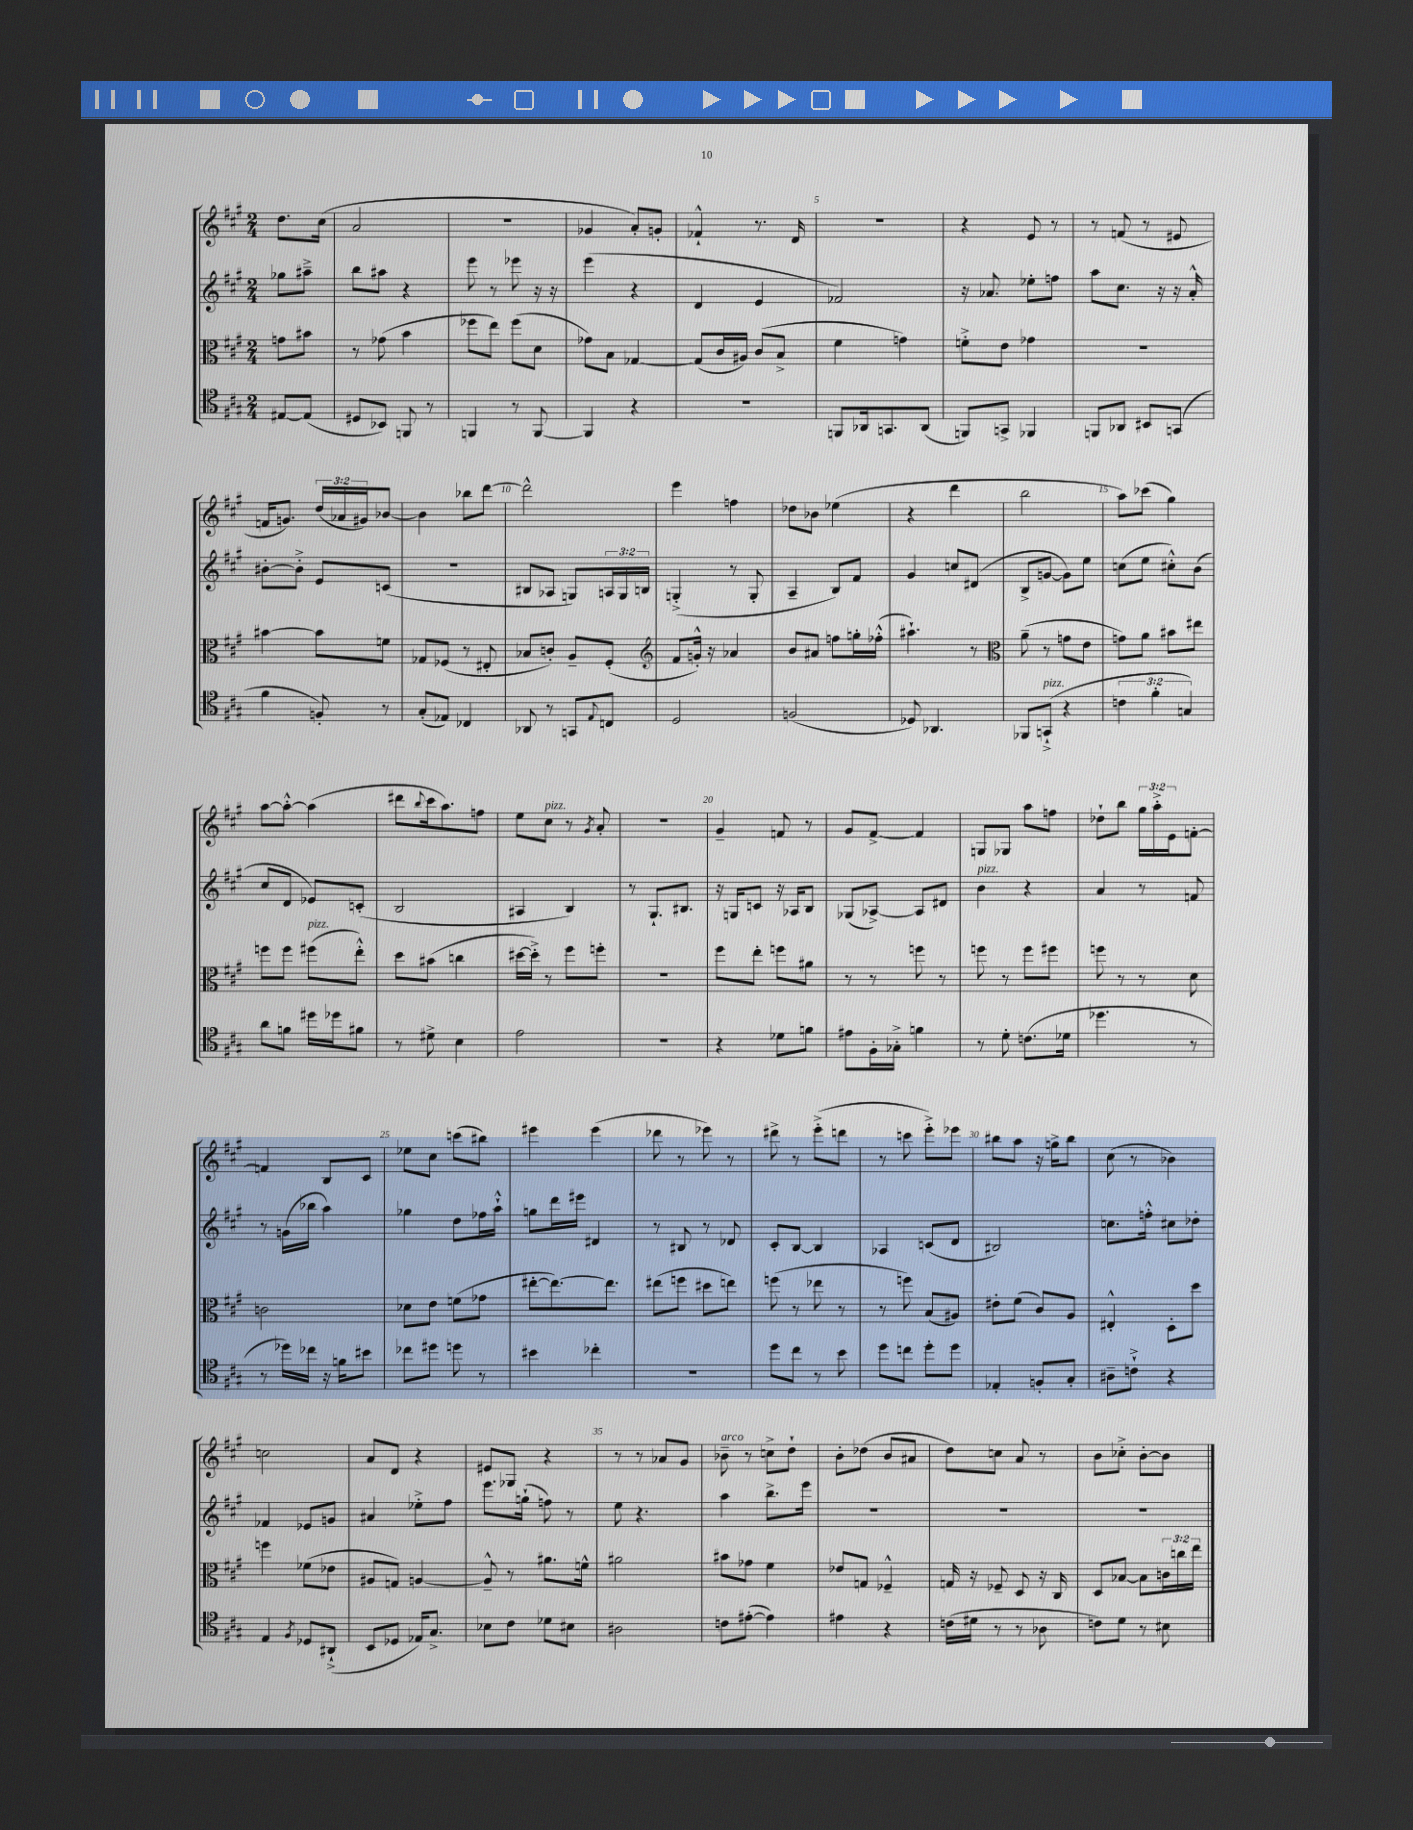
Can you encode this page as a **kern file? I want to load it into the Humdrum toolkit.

**kern	**kern	**kern	**kern
*part4	*part3	*part2	*part1
*staff4	*staff3	*staff2	*staff1
*clefC4	*clefC3	*clefG2	*clefG2
*k[f#c#g#]	*k[f#c#g#]	*k[f#c#g#]	*k[f#c#g#]
*M2/4	*M2/4	*M2/4	*M2/4
=	=	=	=
[8E#X/L	8gn\L	8gg-X\L	8.dd\L
(8E#/J]	8b#X\J	8aa#X~^\J	.
.	.	.	(16cc#\Jk
=1	=1	=1	=1
8D#X/L	8r	8bb\L	2a/
8BB-X/J)	(8g-X\	8aa#X\J	.
8FFn/	4b\	4r	.
8r	.	.	.
=2	=2	=2	=2
4FFn/	8ff-X\L	8eee\	2r
.	8ee\J)	8r	.
8r	(8ff-\L	8eee-X\	.
[8FF/	8d\J	16r	.
.	.	16r	.
=3	=3	=3	=3
4FF/]	8g-X\L)	(4eee\	4g-X/
.	8B\J	.	.
4r	[4G-X/	4r	8a'/L)
.	.	.	8gn'/J
=4	=4	=4	=4
2r	(8G-/L]	4d/	4f-X`^^/
.	16c#/L	.	.
.	16A#X/JJ)	.	.
.	(8c#/L	4e/	8.r
.	8B^/J	.	.
.	.	.	16d/
=5	=5	=5	=5
8FFn/L	4f#\	2f-X/)	2r
16AA-X/k	.	.	.
8.GGn/	.	.	.
.	4gn\)	.	.
(8AA-/J	.	.	.
=6	=6	=6	=6
8FFn/L)	8fn'^\L	16r	4r
.	.	8.a-X/	.
8GGn^/J	8e\J	.	.
4FF-X/	4g-X\	8ee-X'\L	8e/
.	.	8ffn\J	8r
=7	=7	=7	=7
8FFn/L	2r	8aa\L	8r
8AA-X/J	.	8.cc#\J	(8fn/
8BB#X/L	.	.	8r
.	.	16r	.
(8GGn/J	.	16r	8e#X/
.	.	16a'^^/	.
!!LO:LB:g=z
=8	=8	=8	=8
4f#\	[4b#X\	[8b#X'\L	16fn/KL
.	.	.	8.gn/J)
.	.	8b#'^\J]	.
8Fn'/)	8b#\L]	8e/L	(24dd/LL
.	.	.	24a-X/
.	.	.	24g#X/J)
8r	8fn\J	(8cn/J	[8b-X/J
=9	=9	=9	=9
(8G#'/L	8G-X/L	2r	4b-\]
8E-X/J)	(8F-X/J	.	.
4C-X/	8r	.	8bb-X\L
.	8E#X'/	.	[8ddd\J
=10	=10	=10	=10
8AA-X/	8B-X/L	8B#X/L	2ddd^^\]
8r	8cn'/J)	8A-X/J	.
8GGn/L	8A~/L	8Gn/L)	.
8qqE/	.	.	.
8Cn/J	(8F#'/J	24An/L	.
.	.	24G/	.
.	.	24Bn/JJ	.
=11	=11	=11	=11
*	*clefG2	*	*
2D/	8f#/L	(4Gn'^/	4eee\
.	16gn'^^/Jk)	.	.
.	16r	.	.
.	4a-X/	8r	4ffn\
.	.	8G'/	.
=12	=12	=12	=12
(2Fn/	8b/L	4A~/	8dd-X\L
.	8a#X/J	.	8b-X\J
.	8ffn\L	8B/L)	(4ee-X\
.	16ggn'\L	8f#/J	.
.	(16ff-X'^^\JJ	.	.
=13	=13	=13	=13
8D-X/)	4.aa#X`\)	4g#/	4r
4.AA-X/	.	.	.
.	.	8ccn/L	4ddd\
.	8r	(8d#X/J	.
=14	=14	=14	=14
*	*clefC3	*	*
8FF-X/L	(8a~\	8B^/L	2bb\
!LO:TX:a:i:t=pizz.	!	!	!
(8GGn`^/J	8r	[8gn/J	.
4r	8gn\L	8g\L])	.
.	8e\J	8ee\J	.
=15	=15	=15	=15
6cn\	8gn\L)	(8ccn\L	8aa\L)
.	8a\J	8ee\J	(8ccc-X\J
6f#'\	.	.	.
.	8b#X\L	8cc#X'^^\L)	4gg#\)
6Gn/)	.	.	.
.	8ee#X\J	(8b\J	.
!!LO:LB:g=z
=16	=16	=16	=16
8a\L	8ffn\L	8cc#/L	[8aa\L
8fn\J	8ff\J	8d/J	8aa'^^\J_
!	!LO:TX:a:i:t=pizz.	!	!
16dd#X\LL	(8ff#X\L	8e-X/L)	(4aa\]
16dd-X\J	.	.	.
8f#X\J	8ee'^^\J)	(8cn'/J	.
=17	=17	=17	=17
8r	8dd\L	2B/	8ddd#X\L
.	.	.	8qqbb/
8d#X^\	(8b#X\J	.	16ccc#\k
.	.	.	8.aa\)
4B\	4ccn\	.	.
.	.	.	8ffn\J
=18	=18	=18	=18
2e\	[16dd#X\LL	4A#X/	8ee\L
.	16dd#'^\JJ])	.	.
!	!	!	!LO:TX:a:i:t=pizz.
.	8r	.	8cc#\J
.	8ff#\L	4B/)	8r
.	.	.	8qg#/
.	8ffn'\J	.	8a'/
=19	=19	=19	=19
2r	2r	8r	2r
.	.	8.G#`/L	.
.	.	8.B#X/J	.
=20	=20	=20	=20
4r	8ff#\L	16r	4g#~/
.	.	16Gn/KL	.
.	8ee'\J	8cn/J	.
8d-X\L	8ffn\L	16r	8fn/
.	.	16A-X/KL	.
8fn\J	8a#X\J	8B/J	8r
=21	=21	=21	=21
8e#X\L	8r	(8G-X/L	8g#/L
16F#'\L	8r	[8A-X^/J)	[8f#^/J
16G-X'^\JJ	.	.	.
4fn\	8ffn\	8A-/L]	4f#/]
.	8r	8d#X/J	.
=22	=22	=22	=22
!	!	!LO:TX:a:i:t=pizz.	!
8r	8ffn\	4b\	8Gn/L
8d'\	8r	.	8G-X/J
(8.cn\L	8ff\L	4r	8aa\L
.	8ff#X\J	.	8ffn\J
16d-X\Jk	.	.	.
=23	=23	=23	=23
4.dd-X\	8ffn\	4a/	8dd-X`\L
.	8r	.	8bb\J
.	8r	8r	24gg#\LL
.	.	.	24aa'^\
.	.	.	24e\J
8r	8d\	8fn/	[8fn'\J
!!LO:LB:g=z
=24	=24	=24	=24
8r	2cn\	8r	4fn/]
16dd-X\LL)	.	(16gn\LL	.
16cc-X\JJ	.	16bb-X\JJ	.
16r	.	4aa\)	8B/L
16fn\KL	.	.	.
8b#X\J	.	.	8c#/J
=25	=25	=25	=25
8cc-X\L	8d-X\L	4gg-X\	8ee-X\L
8dd#X\J	8e\J	.	8cc#\J
8ddn\	(8fn\L	8dd\L	(8cccn\L
8r	8g-X\J	16ff-X\L	8bb#X\J)
.	.	16aa`^^\JJ	.
=26	=26	=26	=26
4b#X\	[8ee#X'\L	8ggn\L	4eee#X\
.	8.ee#\_)	16ddd\L	.
.	.	16eee#X\JJ	.
4cc-X'\	.	4d#X/	(4eee#\
.	8.ee#\J]	.	.
=27	=27	=27	=27
2r	(8ee#X\L	8r	8ddd-X\
.	8ffn\J	8B#X/	8r
.	8dd#X\L	8r	8eee-X\)
.	8een\J)	8d-X/	8r
=28	=28	=28	=28
8dd\L	(8ffn\	8c#'/L	8ddd#X^\
8cc#\J	8r	[8B/J	8r
8r	8ee-X\	4B/]	(8eee'^\L
8b\	8r	.	8dddn\J
=29	=29	=29	=29
8dd\L	8r	4A-X/	8r
8ccn\J	8ffn\)	.	8cccn\
8dd'\L	(8B/L	(8cn/L	8eee'^\L)
8dd\J	8A#X/J)	8d/J	8eee-X\J
=30	=30	=30	=30
4E-X'/	8e#X'\L	2B#X/)	8bb#X\L
.	(8f#\J	.	8aa\J
8Fn'/L	8c#/L)	.	16r
.	.	.	16ggn^\KL
8G#'/J	8A/J	.	8bb#\J
=31	=31	=31	=31
8A#X~\L	4E#X'^^/	8.ccn\L	(8cc#\
8cn`^\J	.	.	8r
.	.	16ffn'^^\Jk	.
4r	8D'\L	8cc#X\L	4b-X\)
.	8dd\J	8dd-X'\J	.
!!LO:LB:g=z
=32	=32	=32	=32
4E/	4ffn\	4f-X/	2ccn\
8qF#/	.	.	.
8D-X/L	(8f-X\L	8e-X/L	.
(8AA#X`^/J	8e-X\J	8gn/J	.
=33	=33	=33	=33
8BB/L	8A#X/L	4a#X/	8a/L
8D-X/J	8Gn/J)	.	8d/J
16E-X/KL)	[4An/	8ee-X'^\L	4r
8.G#^/J	.	.	.
.	.	8ff#\J	.
=34	=34	=34	=34
8B-X\L	8A~^^/]	8.eee\L	8e#X/L
8c#\J	8r	.	8G-X/J
.	.	(16ggn`\Jk	.
8d-X\L	8.a#X\L	8ffn\)	4r
8B#X\J	.	8r	.
.	16fn^^\Jk	.	.
=35	=35	=35	=35
2A#X\	2a#X\	8ee\	8r
.	.	4.r	8r
.	.	.	8a-X/L
.	.	.	8g#/J
=36	=36	=36	=36
!	!	!	!LO:TX:a:i:t=arco
8cn\L	8b#X\L	4aa\	8b-X~\
([8e#X'\J	8g-X\J	.	8r
4e#\])	4f#\	8.bb^\L	8ccn^\L
.	.	.	8dd`\J
.	.	16eee\Jk	.
=37	=37	=37	=37
4e#X\	8e-X/L	2r	8b'\L
.	8Gn/J	.	(8dd-X\J
4r	4F-X~^^/	.	8b/L
.	.	.	8a#X/J
=38	=38	=38	=38
(16cn\LL	16Gn/	2r	8dd\L)
16d#X\JJ	16r	.	.
8r	8F-X~/	.	8ccn\J
8r	8D/	.	8a/
8A-X\	16r	.	8r
.	16C#/	.	.
=39	=39	=39	=39
8cn\L)	8D/L	2r	8b\L
8d\J	[8B-X/J	.	8cc-X'^\J
8r	8B-\L]	.	[8b'\L
8B#X\	24cn\L	.	8b\J]
.	24ccn\	.	.
.	24ee\JJ	.	.
==	==	==	==
*-	*-	*-	*-
